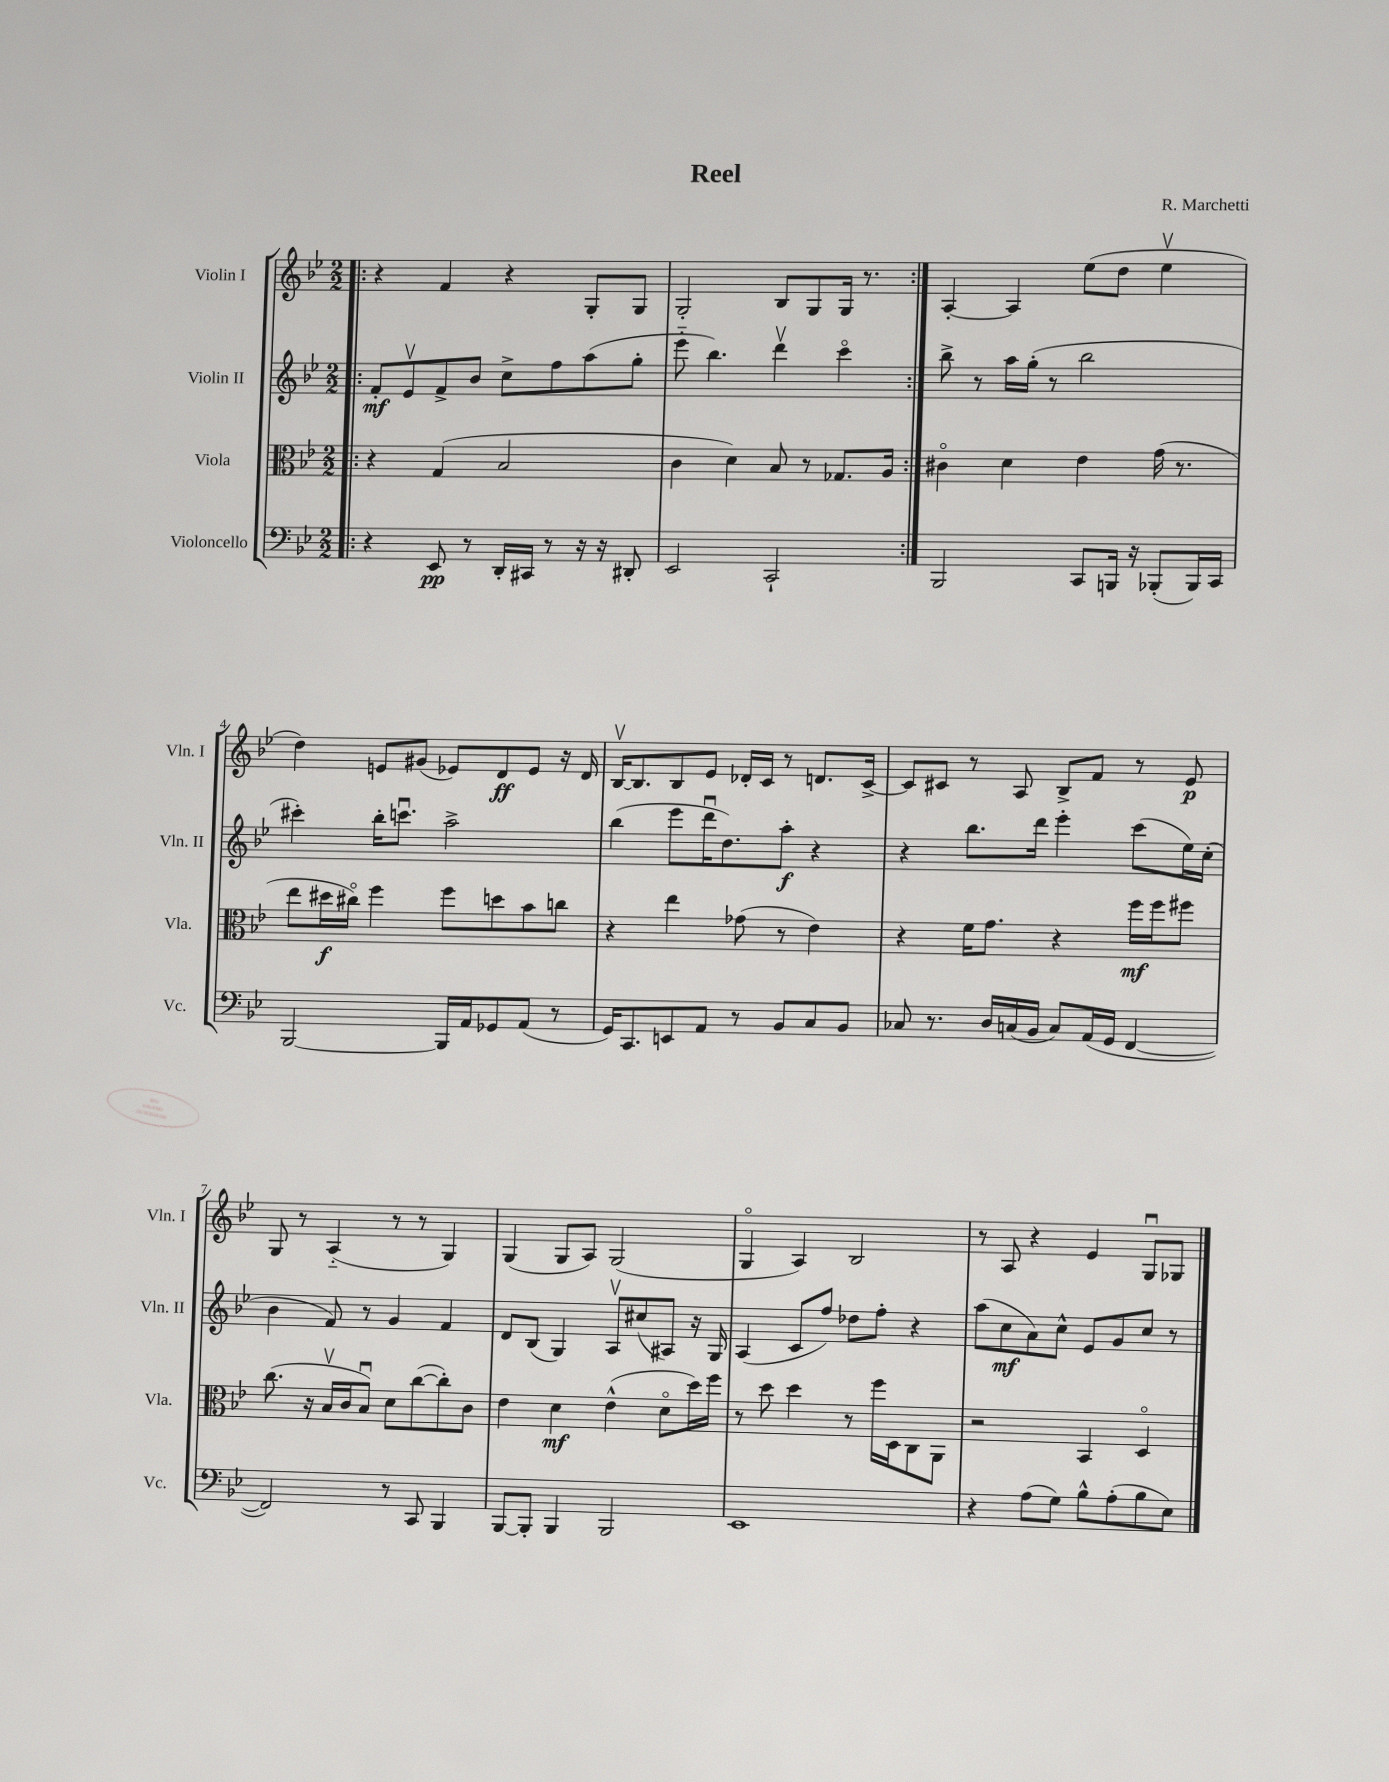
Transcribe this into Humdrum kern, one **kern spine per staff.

**kern	**dynam	**kern	**dynam	**kern	**dynam	**kern	**dynam
*part4	*part4	*part3	*part3	*part2	*part2	*part1	*part1
*staff4	*staff4	*staff3	*staff3	*staff2	*staff2	*staff1	*staff1
*I"Violoncello	*	*I"Viola	*	*I"Violin II	*	*I"Violin I	*
*I'Vc.	*	*I'Vla.	*	*I'Vln. II	*	*I'Vln. I	*
*clefF4	*	*clefC3	*	*clefG2	*	*clefG2	*
*k[b-e-]	*	*k[b-e-]	*	*k[b-e-]	*	*k[b-e-]	*
*M2/2	*	*M2/2	*	*M2/2	*	*M2/2	*
=1!|:	=1!|:	=1!|:	=1!|:	=1!|:	=1!|:	=1!|:	=1!|:
4r	.	4r	.	8f'/L	mf	4r	.
.	.	.	.	8e-v/	.	.	.
8EE-/	pp	(4G/	.	8f^/	.	4f/	.
8r	.	.	.	8b-/J	.	.	.
16DD'/LL	.	2B-/	.	8cc^\L	.	4r	.
16CC#X/JJ	.	.	.	.	.	.	.
8r	.	.	.	8ff\	.	.	.
16r	.	.	.	(8aa\	.	8G'/L	.
16r	.	.	.	.	.	.	.
8DD#X'/	.	.	.	8gg'\J	.	8G/J	.
=2	=2	=2	=2	=2	=2	=2	=2
2EE-/	.	4c\	.	8eee-\	.	2G'/	.
.	.	.	.	4.bb-\)	.	.	.
.	.	4d\)	.	.	.	.	.
2CC`/	.	8B-/	.	4dddv\	.	8B-/L	.
.	.	8r	.	.	.	8G/	.
.	.	8.G-X/L	.	4ccc\	.	16G/Jk	.
.	.	.	.	.	.	8.r	.
.	.	16A/Jk	.	.	.	.	.
=3:|!	=3:|!	=3:|!	=3:|!	=3:|!	=3:|!	=3:|!	=3:|!
2BBB-/	.	4c#X\	.	8bb-^\	.	[4A'/	.
.	.	.	.	8r	.	.	.
.	.	4d\	.	16aa\LL	.	4A/]	.
.	.	.	.	(16gg'\JJ	.	.	.
.	.	.	.	8r	.	.	.
8CC/L	.	4e-\	.	2bb-\	.	(8ee-\L	.
16BBBn/Jk	.	.	.	.	.	8dd\J	.
16r	.	.	.	.	.	.	.
(8BBB-X'/L	.	(16g\	.	.	.	4ee-v\	.
.	.	8.r	.	.	.	.	.
16BBB-/L)	.	.	.	.	.	.	.
16CC/JJ	.	.	.	.	.	.	.
!!LO:LB:g=z
=4	=4	=4	=4	=4	=4	=4	=4
[2BBB-/	.	8ee-\L	.	4ccc#X'\)	.	4dd\)	.
.	.	16dd#X\L	f	.	.	.	.
.	.	16cc#X\JJ)	.	.	.	.	.
.	.	4ff\	.	16bb-'\KL	.	8en/L	.
.	.	.	.	8.cccnu\J	.	.	.
.	.	.	.	.	.	(8g#X/J	.
16BBB-/LL]	.	8ff\L	.	2aa^\	.	8e-X/L)	.
16AA/J	.	.	.	.	.	.	.
8GG-X/	.	8ddn\	.	.	.	8d/	ff
(8AA/J	.	8b-\	.	.	.	8e-/J	.
8r	.	8ccn\J	.	.	.	16r	.
.	.	.	.	.	.	16d/	.
=5	=5	=5	=5	=5	=5	=5	=5
16GG/KL)	.	4r	.	(4bb-\	.	[16B-v/KL	.
8.CC/	.	.	.	.	.	8.B-/]	.
8EEn/	.	4ee-\	.	8eee-\L	.	8B-/	.
8AA/J	.	.	.	16dddu\K	.	8e-/J	.
.	.	.	.	8.dd\)	.	.	.
8r	.	(8g-X\	.	.	.	16d-X'/LL	.
.	.	.	.	.	.	16c/JJ	.
8BB-/L	.	8r	.	8aa'\J	f	8r	.
8C/	.	4e-\)	.	4r	.	8.dn/L	.
8BB-/J	.	.	.	.	.	.	.
.	.	.	.	.	.	[16c^/Jk	.
=6	=6	=6	=6	=6	=6	=6	=6
8C-X/	.	4r	.	4r	.	8c/L]	.
8.r	.	.	.	.	.	8c#X/J	.
.	.	16f\KL	.	8.bb-\L	.	8r	.
16D/LL	.	8.g\J	.	.	.	.	.
(16Cn/	.	.	.	.	.	8A/	.
16BB-/JJ	.	.	.	16ddd\Jk	.	.	.
8C/L)	.	4r	.	4eee-'\	.	8B-^/L	.
(16AA/L	.	.	.	.	.	8f/J	.
16GG/JJ	.	.	.	.	.	.	.
[4FF/	.	16ff\LL	mf	(8ccc\L	.	8r	.
.	.	16ff\J	.	.	.	.	.
.	.	8ff#X\J	.	16ee-\L)	.	8e-/	p
.	.	.	.	(16cc'\JJ	.	.	.
!!LO:LB:g=z
=7	=7	=7	=7	=7	=7	=7	=7
2FF/])	.	(8.cc\	.	4b-\	.	8G/	.
.	.	.	.	.	.	8r	.
.	.	16r	.	.	.	.	.
.	.	16B-v/LL	.	8f/)	.	(4A/	.
.	.	16c/J	.	.	.	.	.
.	.	8B-u/J)	.	8r	.	.	.
8r	.	8d\L	.	4g/	.	8r	.
8CC/	.	([8cc\	.	.	.	8r	.
4BBB-/	.	8cc'\])	.	4f/	.	4G/)	.
.	.	8c\J	.	.	.	.	.
=8	=8	=8	=8	=8	=8	=8	=8
[8BBB-/L	.	4e-\	.	8d/L	.	(4G/	.
8BBB-'/J]	.	.	.	(8B-/J	.	.	.
4BBB-/	.	4d\	mf	4G/)	.	8G/L	.
.	.	.	.	.	.	8A/J)	.
2BBB-/	.	(4e-^^\	.	8Av/L	.	(2G/	.
.	.	.	.	(8cc#X/	.	.	.
.	.	8d\L	.	8A#X/J)	.	.	.
.	.	16dd\L)	.	16r	.	.	.
.	.	16ff\JJ	.	16G/	.	.	.
=9	=9	=9	=9	=9	=9	=9	=9
1EE-	.	8r	.	(4A/	.	4G/	.
.	.	8dd\	.	.	.	.	.
.	.	4dd\	.	8c/L	.	4A/)	.
.	.	.	.	8ff/J)	.	.	.
.	.	8r	.	8dd-X\L	.	2B-/	.
.	.	16ff\LL	.	8ff'\J	.	.	.
.	.	16D\J	.	.	.	.	.
.	.	8C\	.	4r	.	.	.
.	.	8AA\J	.	.	.	.	.
=10	=10	=10	=10	=10	=10	=10	=10
4r	.	2r	.	(8aa\L	.	8r	.
.	.	.	.	8cc\	mf	8A/	.
(8A\L	.	.	.	8a\)	.	4r	.
8G\J)	.	.	.	8cc^^\J	.	.	.
8B-^^\L	.	4BB-/	.	8e-/L	.	4e-/	.
(8A'\	.	.	.	8g/	.	.	.
8B-\	.	4D/	.	8cc/J	.	8Gu/L	.
8E-\J)	.	.	.	8r	.	8G-X/J	.
==	==	==	==	==	==	==	==
*-	*-	*-	*-	*-	*-	*-	*-
